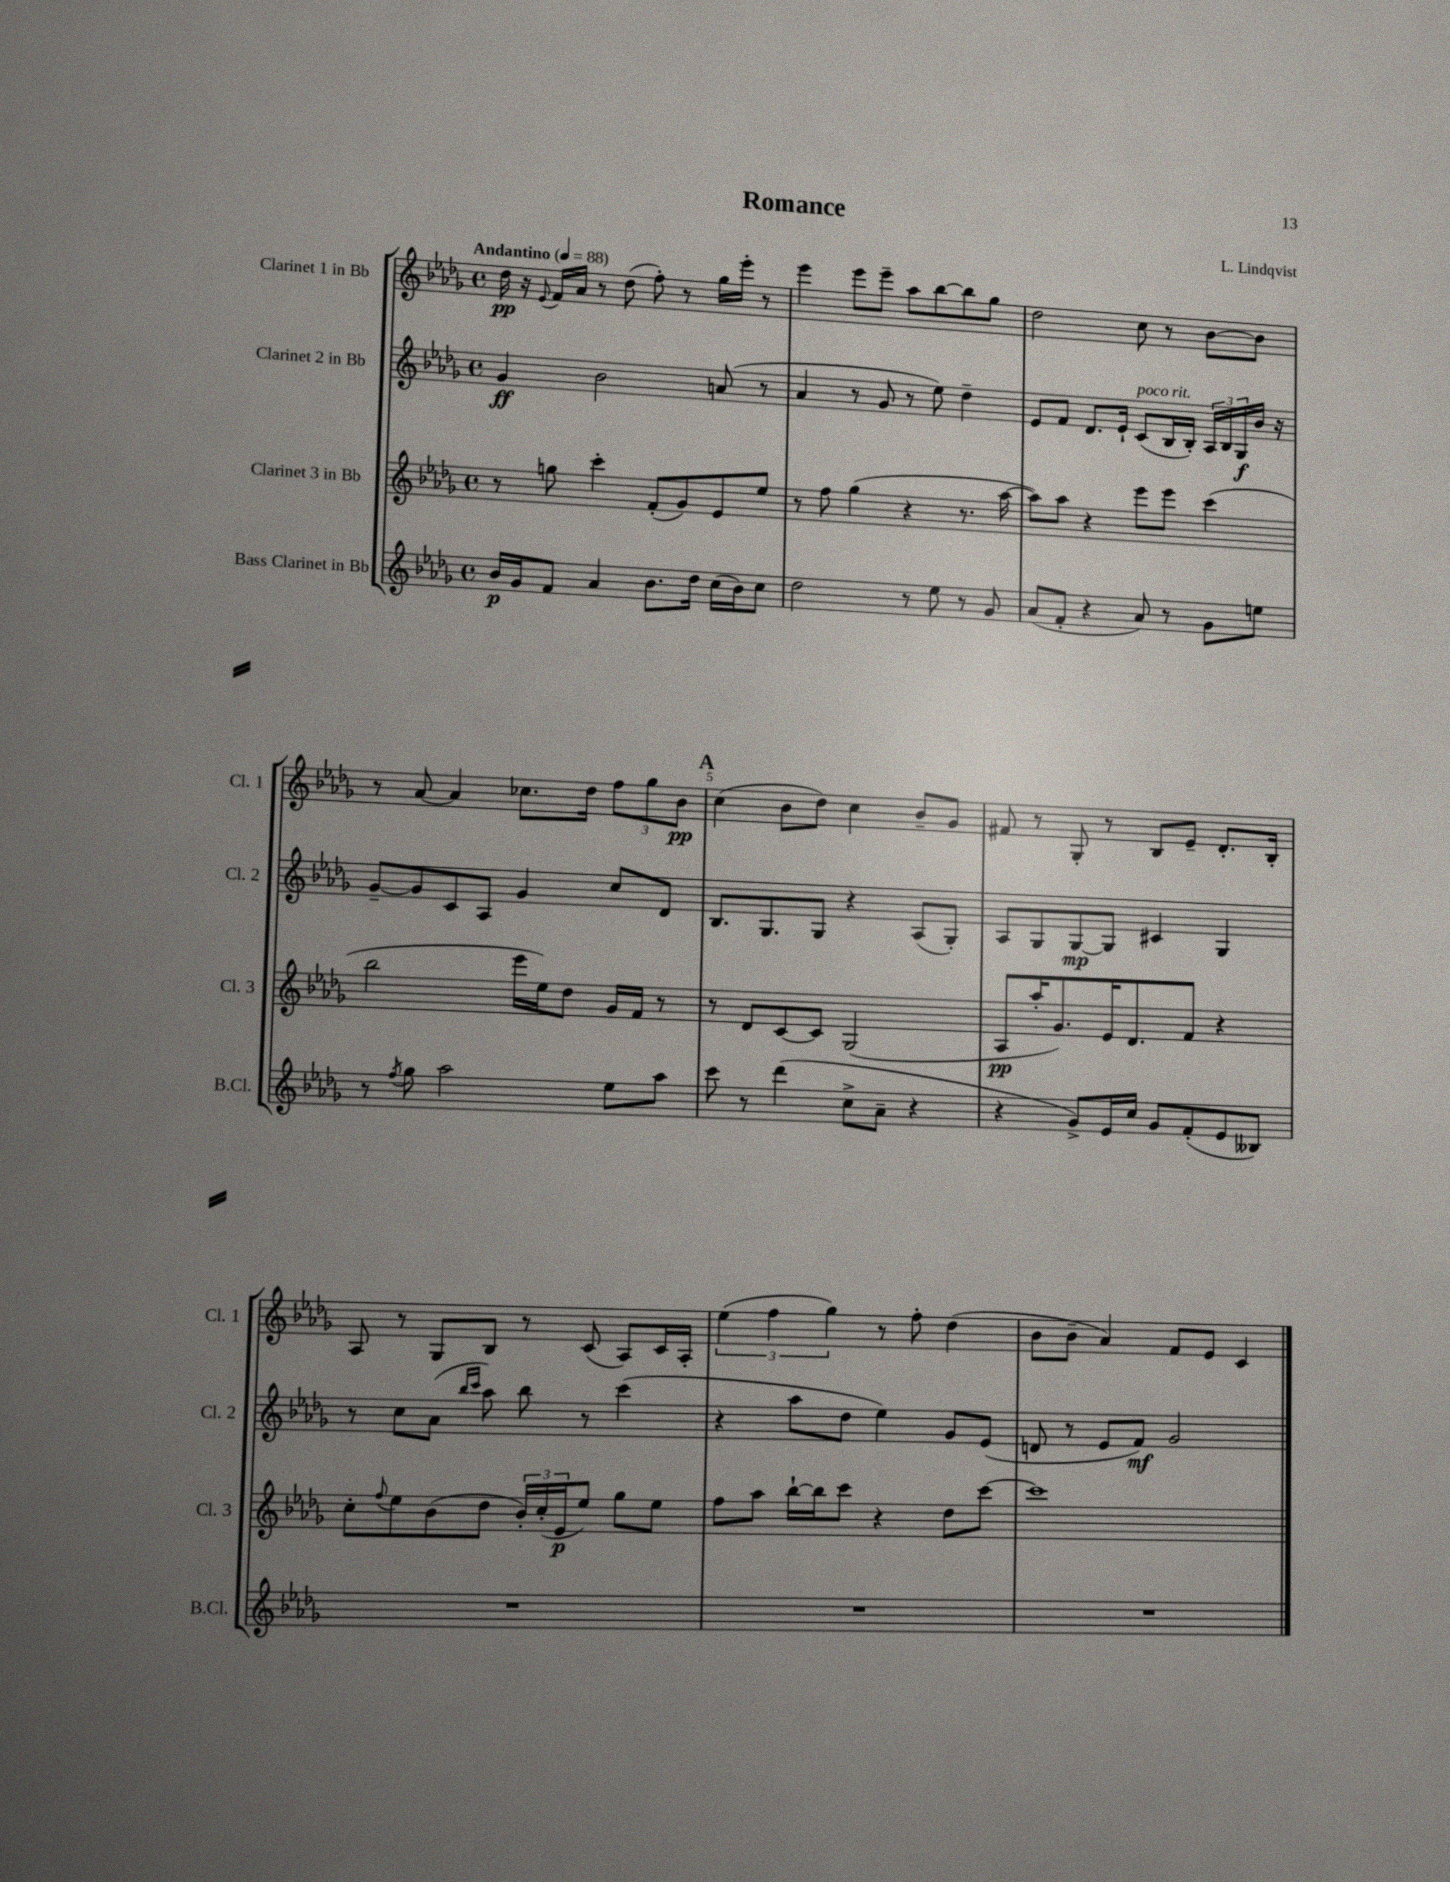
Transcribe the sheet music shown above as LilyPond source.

\header { title = "Romance" composer = "L. Lindqvist" }
<<
\new StaffGroup <<
\new Staff = "s0" \with { instrumentName = "Clarinet 1 in Bb" shortInstrumentName = "Cl. 1" } {
    \clef treble \key des \major \defaultTimeSignature \time 4/4 \tempo "Andantino" 4 = 88
    des''16\pp r16 \appoggiatura { ees'8 } f'16 aes'16 r8 des''8( f''8-.) r8 ges''16 ees'''16-. r8 |
    ees'''4 ees'''8 ees'''8-- aes''8 bes''8~ bes''8 ges''8 |
    des''2 c''8 r8 bes'8~ bes'8 |
    r8 aes'8~ aes'4 ces''8. des''16 \tuplet 3/2 { f''8 ges''8 bes'8\pp } |
    \mark \markup { \bold "A" } c''4( bes'8 des''8) c''4 bes'8-- ges'8 |
    fis'8 r8 ges8-. r8 bes8 ees'8-- des'8.-. bes16-. |
    aes8 r8 ges8 bes8 r8 c'8( aes8) c'16 aes16-. |
    \tuplet 3/2 { ees''4( f''4 ges''4) } r8 f''8-. des''4( |
    bes'8 bes'8-- aes'4) f'8 ees'8 c'4 \bar "|." |
}
\new Staff = "s1" \with { instrumentName = "Clarinet 2 in Bb" shortInstrumentName = "Cl. 2" } {
    \clef treble \key des \major \defaultTimeSignature \time 4/4
    ges'4\ff bes'2 a'8( r8 |
    aes'4 r8 ges'8 r8 ees''8) des''4-- |
    ees'8 f'8 des'8. ees'16-! c'8^\markup { \italic "poco rit." }( bes16 bes16-.) \tuplet 3/2 { aes16 bes16 ges16\f } bes'16 r16 |
    ges'8~-- ges'8 c'8 aes8 ges'4 c''8 des'8 |
    \mark \markup { \bold "A" } bes8. ges8. ges8 r4 aes8( ges8-.) |
    aes8 ges8 ges8~\mp ges8 cis'4 ges4 |
    r8 c''8 aes'8( \grace { bes''16 c'''16 } aes''8) bes''8 r8 c'''4( |
    r4 aes''8 des''8 ees''4) ges'8 ees'8( |
    d'8 r8 ees'8 f'8\mf) ges'2 \bar "|." |
}
\new Staff = "s2" \with { instrumentName = "Clarinet 3 in Bb" shortInstrumentName = "Cl. 3" } {
    \clef treble \key des \major \defaultTimeSignature \time 4/4
    r8 g''8 c'''4-. f'8-.( ges'8) ees'8 ees''8 |
    r8 f''8 ges''4( r4 r8. aes''16~ |
    aes''8) aes''8 r4 ees'''8 ees'''8 c'''4( |
    bes''2 ees'''16 ees''16) des''8 ges'16 f'16 r8 |
    \mark \markup { \bold "A" } r8 des'8 c'8~ c'8 ges2( |
    aes8\pp aes''16-. ges'8.) ees'16 des'8. f'8 r4 |
    c''8-. \appoggiatura { f''8 } ees''8 bes'8( des''8 \tuplet 3/2 { bes'16-.) c''16-.( ees'16\p } ees''8) ges''8 ees''8 |
    f''8 aes''8 bes''16~-! bes''16 c'''8 r4 des''8 c'''8~ |
    c'''1 \bar "|." |
}
\new Staff = "s3" \with { instrumentName = "Bass Clarinet in Bb" shortInstrumentName = "B.Cl." } {
    \clef treble \key des \major \defaultTimeSignature \time 4/4
    bes'16\p ges'16 f'8 aes'4 bes'8. des''16 c''16( bes'16) c''8 |
    des''2 r8 ees''8 r8 ges'8 |
    aes'8( f'8-. r4 aes'8) r8 ges'8 e''8 |
    r8 \acciaccatura { f''8 } ges''8 aes''2 ees''8 aes''8 |
    \mark \markup { \bold "A" } c'''8 r8 des'''4( c''8-> aes'8-- r4 |
    r4 ges'8->) ees'16 c''16 ges'8 f'8-.( ees'8 beses8) |
    R1 |
    R1 |
    R1 \bar "|." |
}
>>
>>
\layout { \context { \Score \override BarNumber.break-visibility = ##(#f #t #t) barNumberVisibility = #(every-nth-bar-number-visible 5) } }
